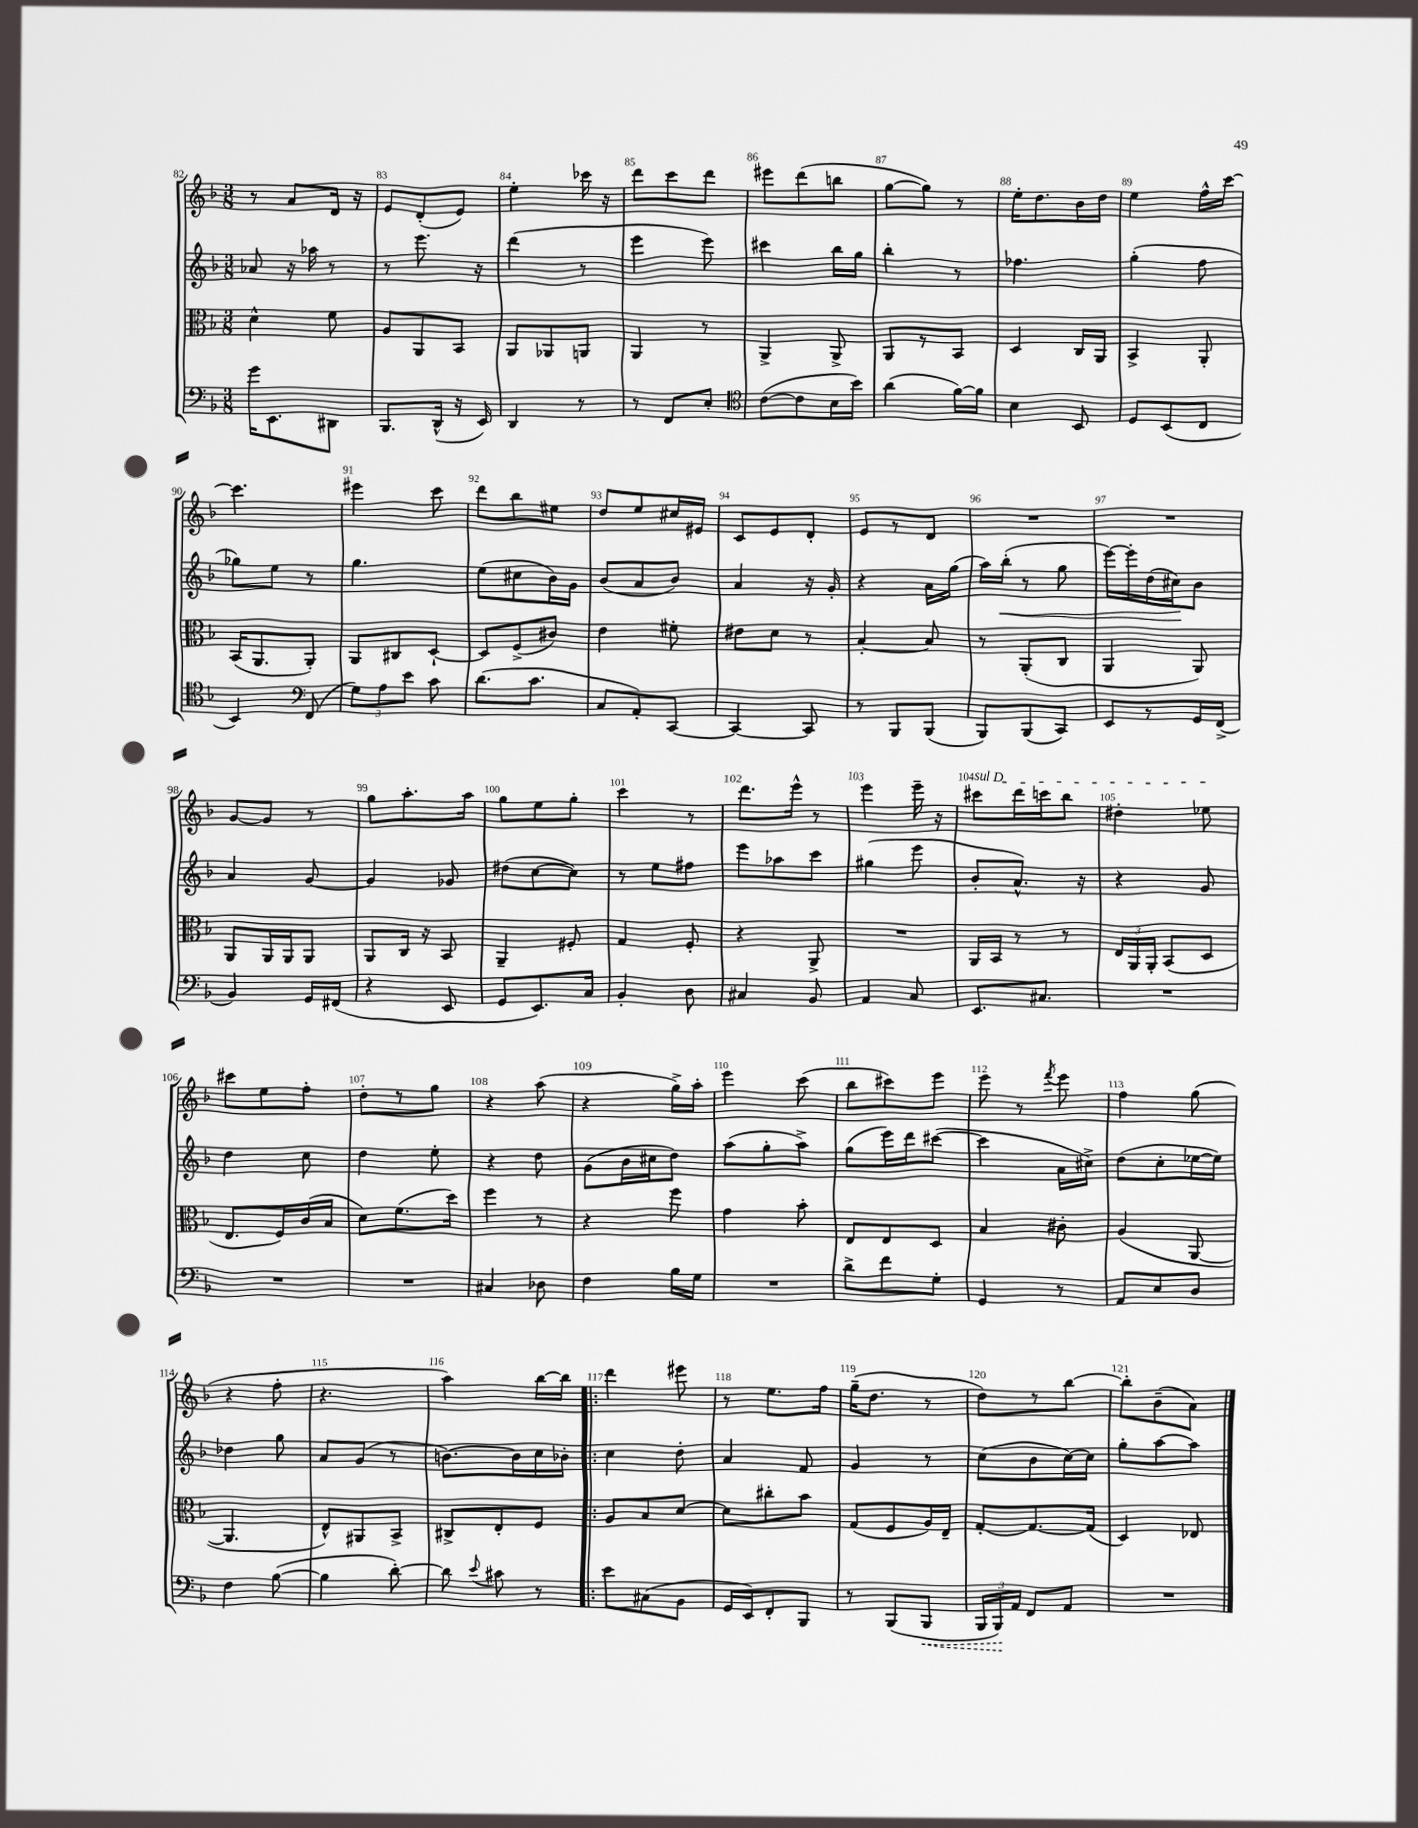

**kern	**kern	**kern	**kern
*staff4	*staff3	*staff2	*staff1
*clefF4	*clefC3	*clefG2	*clefG2
*k[b-]	*k[b-]	*k[b-]	*k[b-]
*M3/8	*M3/8	*M3/8	*M3/8
16g	4d^^	8a-	8r
8.EE	.	.	.
.	.	16r	8a
.	.	16aa-	.
8DD#	8f	8r	16d
.	.	.	16r
=	=	=	=
8.BBB-	8A	8r	8e
.	8AA	8.eee	(8d'
(16DD^^	.	.	.
16r	8BB-	.	8e)
16EE)	.	16r	.
=	=	=	=
4DD	8AA	(4ddd	4ee'
.	8AA-	.	.
8r	8AA	8r	16ccc-
.	.	.	16r
=	=	=	=
8r	4AA	4eee	8ddd
8FF	.	.	8ccc
8E'	8r	8eee)	8ddd
=	=	=	=
*clefC4	*	*	*
([8c	4AA^	4ccc#	8eee#
8c]	.	.	(8ddd
16B-	8AA^	16bb-	8bb
16b-)	.	16gg	.
=	=	=	=
(4a	8AA	4bb-'	[8gg
.	8r	.	8gg])
[16f)	8BB-	8r	8r
16f]	.	.	.
=	=	=	=
4B-	4D	4.ff-	16ee'
.	.	.	8.dd
8BB-	16C	.	16b-
.	16AA	.	16dd
=	=	=	=
8D	4BB-^	(4gg'	4ee
(8BB-	.	.	.
8C	8AA'	8ff	16ff^^
.	.	.	[16ccc
=	=	=	=
4BB-)	(16BB-	8gg-)	4.ccc]
.	8.AA	.	.
.	.	8ee	.
*clefF4	*	*	*
(8FF	8AA')	8r	.
=	=	=	=
12G)	8AA	4.gg	4eee#
12A	.	.	.
.	8C#	.	.
12e	.	.	.
8c	[8D`	.	8ccc
=	=	=	=
(8.d	8D]	(8ee	8ddd
.	(8F^	8cc#	8bb-
8.c	.	.	.
.	8c#)	16b-)	8ee#
.	.	16g	.
=	=	=	=
8C	4e	(8b-	8dd
8AA')	.	8a	8ee
[8CC	8f#'	8b-)	16cc#
.	.	.	16e#
=	=	=	=
4CC_	8e#	4a	8c
.	8d	.	8e
8CC]	8r	16r	8d'
.	.	16g'	.
=	=	=	=
8r	[4B-'	4r	8e
8BBB-	.	.	8r
(8BBB-	8B-]	16a	8d
.	.	(16gg	.
=	=	=	=
8BBB-)	8r	16aa)	4.r
.	.	(16bb-'	.
(8BBB-	(8AA'	8r	.
8CC)	8C	8gg	.
=	=	=	=
8EE	4AA	[16eee)	4.r
.	.	16eee']	.
8r	.	(16dd	.
.	.	16cc#)	.
16GG	8AA)	8b-	.
(16FF^	.	.	.
=	=	=	=
4BB-)	8AA	4a	[8g
.	16AA	.	8g]
.	16AA	.	.
16GG	8AA	[8g	8r
(16FF#	.	.	.
=	=	=	=
4r	8AA	4g]	8gg
.	16C	.	8.aa'
.	16r	.	.
8EE	8BB-	8g-	.
.	.	.	16aa
=	=	=	=
8GG	4AA~	(8dd#	8gg
8.EE)	.	[8cc	8ee
.	8F#'	8cc])	8gg'
16C	.	.	.
=	=	=	=
4BB-'	4G	8r	4ccc
.	.	8ee	.
8D	8F'	8ff#	8r
=	=	=	=
4C#	4r	8eee	8.ddd
.	.	8aa-	.
.	.	.	16eee^^
8BB-	8AA^	8ccc	8r
=	=	=	=
4AA	4.r	(4gg#	4eee
8C	.	8eee	16eee~
.	.	.	16r
=	=	=	=
8.EE	16AA	8b-'	8ccc#
.	16BB-	.	.
.	8r	8.a^^)	16ddd
8.C#	.	.	16ccc
.	8r	.	8bb-
.	.	16r	.
=	=	=	=
4.r	24E	4r	4dd#'
.	24AA	.	.
.	24AA'	.	.
.	(8BB-	.	.
.	8D	8g	8ee-
=	=	=	=
4.r	8.E	4dd	8ccc#
.	.	.	8ee
.	16F)	.	.
.	(16c	8cc	8ff'
.	16B-	.	.
=	=	=	=
4.r	8d)	4dd	8dd'
.	(8.f	.	8r
.	.	8ee'	8gg
.	16dd)	.	.
=	=	=	=
4C#	4ff	4r	4r
8D-	8r	8dd	(8aa
=	=	=	=
4F	4r	(8g	4r
.	.	16b-	.
.	.	16cc#	.
16B-	8ff	8dd)	16gg^)
16G	.	.	16aa'
=	=	=	=
4.r	4g	(8aa	4eee
.	.	8gg'	.
.	8b-'	8aa^)	(8ccc
=	=	=	=
8d^	8E	(8gg	8bb-
8f	8E	16eee)	8ccc#)
.	.	16ddd	.
8G'	8D	([8ccc#	8eee
=	=	=	=
4GG	4B-	4ccc#]	8eee
.	.	.	8r
.	.	.	8qfff
8r	8c#'	16a	8eee
.	.	16cc#^)	.
=	=	=	=
8AA	(4A	(8dd	4ff
8E	.	8cc'	.
8D	[8AA	[16ee-	(8gg
.	.	16ee-])	.
=	=	=	=
4F	4.AA]	4dd-	4r
([8B-	.	8gg	8ff'
=	=	=	=
4B-]	8E^^)	8a	4.r
.	8AA#	(8g	.
[8d')	8BB-^	8r	.
=	=	=	=
8d]	8C#^	[8.b)	4aa)
8qqe	.	.	.
8c#	8E'	.	.
.	.	16b]	.
8r	8F	16cc	[16bb-
.	.	16b-'	16bb-]
=!|:	=!|:	=!|:	=!|:
8e	8A	4cc	4ddd
(8C#	8B-	.	.
8BB-	[8d	8dd'	8eee#
=	=	=	=
16GG	8d]	4a	8r
16EE)	.	.	.
8FF'	8cc#'	.	8.ee
8BBB-	8b-	8f	.
.	.	.	16ff
=	=	=	=
8r	(8G	4g	(16gg~
.	.	.	8.dd
(8BBB-	8F	.	.
8BBB-	16A)	8r	8r
.	16E~	.	.
=	=	=	=
24BBB-	[8G'	(8cc	8dd)
24BBB-)	.	.	.
24AA	.	.	.
8FF	8.G_	8b-	8r
8AA	.	[16cc)	[8bb-
.	(16G]	16cc]	.
=	=	=	=
4.r	4D)	8gg'	8bb-']
.	.	[8aa	(8b-~
.	8E-	8aa]	8a)
==	==	==	==
*-	*-	*-	*-
